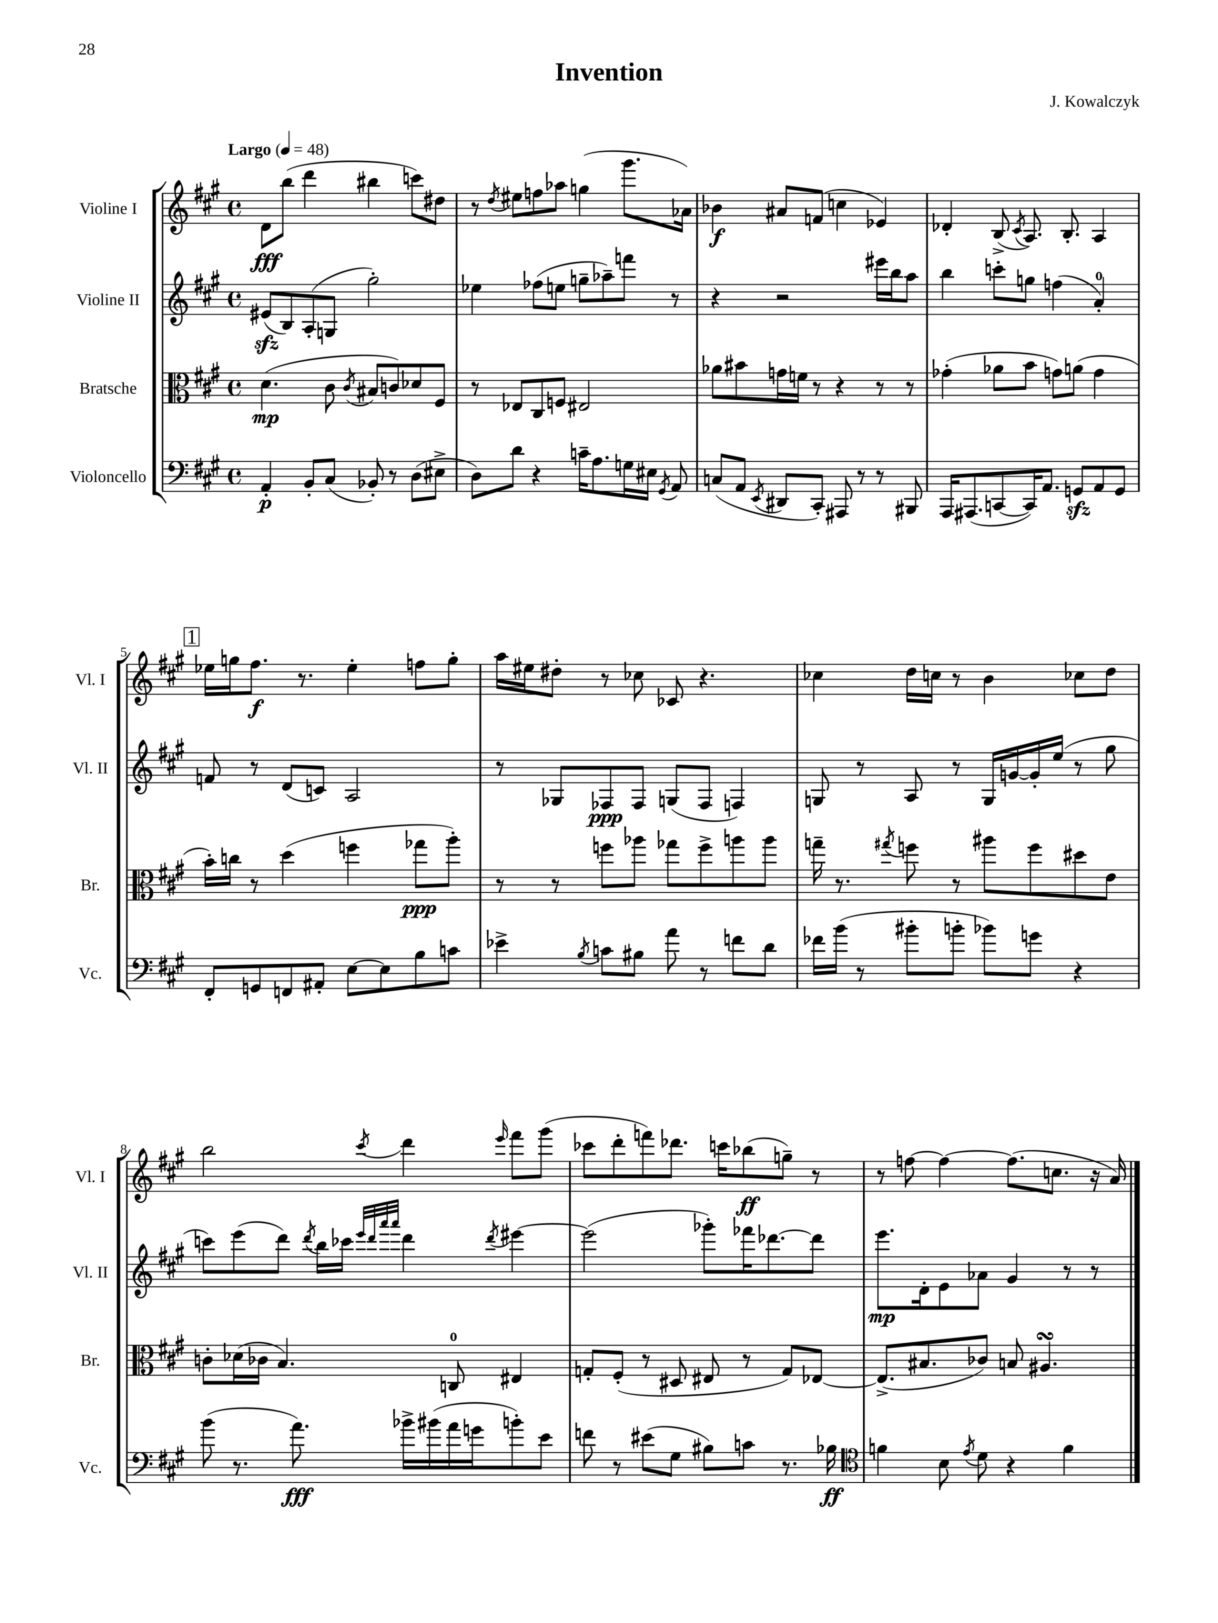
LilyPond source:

\header { title = "Invention" composer = "J. Kowalczyk" }
<<
\new StaffGroup <<
\new Staff = "s0" \with { instrumentName = "Violine I" shortInstrumentName = "Vl. I" } {
    \clef treble \key a \major \defaultTimeSignature \time 4/4 \tempo "Largo" 4 = 48
    \autoBeamOff d'8[\fff b''8]( d'''4 bis''4 c'''8[) dis''8] |
    r8 \acciaccatura { d''8 } eis''8[ f''8 aes''8] g''4( gis'''8.[ aes'16]) |
    bes'4\f ais'8[ f'8]( c''4 ees'4) |
    des'4-. b8->( \acciaccatura { cis'8 } a8.) b8.-. a4 |
    \mark \markup { \box "1" } ees''16[ g''16 fis''8.]\f r8. ees''4-. f''8[ g''8]-. |
    a''16[ eis''16 dis''8]-. r8 ces''8 ces'8 r4. |
    ces''4 d''16[ c''16] r8 b'4 ces''8[ d''8] |
    b''2 \acciaccatura { cis'''8 } d'''4 \grace { e'''16 } fis'''8[ gis'''8]( |
    ces'''8[ d'''8-. f'''8) des'''8.] c'''16[ bes''8\ff( g''8]--) r8 |
    r8 f''8~ f''4~ f''8.[( c''8.] r16 a'16) \bar "|." |
}
\new Staff = "s1" \with { instrumentName = "Violine II" shortInstrumentName = "Vl. II" } {
    \clef treble \key a \major \defaultTimeSignature \time 4/4
    \autoBeamOff eis'8[\sfz( b8) a8-.( g8] gis''2-.) |
    ees''4 fes''8[( e''8] g''8[-- aes''8--) f'''8] r8 |
    r4 r2 eis'''16[ b''16 a''8] |
    b''4 c'''8[-. g''8] f''4( a'4-0-.) |
    \mark \markup { \box "1" } f'8 r8 d'8[( c'8]) a2 |
    r8 ges8[ fes8\ppp fes8] g8[( fes8] f4) |
    g8 r8 a8 r8 g16[ g'16~ g'16-. e''16]( r8 gis''8 |
    c'''8[) e'''8( d'''8]) \acciaccatura { d'''8 } b''16[ ces'''16] \grace { e'''32[ d'''32 a'''32 a'''32] } d'''4 \acciaccatura { d'''8 } eis'''4~ |
    eis'''2( ges'''8[-.) fes'''16 des'''8.~ des'''8] |
    e'''8.[\mp d'16-. e'8 aes'8] gis'4 r8 r8 \bar "|." |
}
\new Staff = "s2" \with { instrumentName = "Bratsche" shortInstrumentName = "Br." } {
    \clef alto \key a \major \defaultTimeSignature \time 4/4
    \autoBeamOff d'4.\mp( cis'8 \acciaccatura { cis'8 } bis8[ c'8) des'8 fis8] |
    r8 ees8[ cis8 f8] eis2 |
    aes'8[ bis'8 g'16 f'16] r8 r4 r8 r8 |
    ges'4-.( aes'8[ b'8] g'8[) a'8]( g'4 |
    \mark \markup { \box "1" } b'16[-.) c''16] r8 d''4( f''4 ges''8[\ppp a''8]-.) |
    r8 r8 f''8[ aes''8] ges''8[ f''8-> a''8 a''8] |
    g''16-- r8. \acciaccatura { gis''8 } f''8 r8 ais''8[ f''8 dis''8 e'8] |
    c'8[-. des'16( ces'16] b4.) c8-0 eis4 |
    g8[-. fis8]-.( r8 dis8 eis8 r8 g8[) ees8]~ |
    ees8.[->( bis8. ces'8]) b8 ais4.\turn \bar "|." |
}
\new Staff = "s3" \with { instrumentName = "Violoncello" shortInstrumentName = "Vc." } {
    \clef bass \key a \major \defaultTimeSignature \time 4/4
    \autoBeamOff a,4-.\p b,8[-. cis8]( bes,8-.) r8 d8[( eis8]-> |
    d8[) d'8] r4 c'16[-- a8. g16 eis16] \acciaccatura { gis,8 } a,8 |
    c8[( a,8] \acciaccatura { e,8 } dis,8[ cis,8]-.) ais,,8 r8 r8 bis,,8 |
    a,,16[ ais,,8.( c,8~ c,16) a,8.] g,8[\sfz a,8 g,8] |
    \mark \markup { \box "1" } fis,8[-. g,8 f,8 ais,8]-. e8[~ e8 b8 c'8] |
    ees'4-> \acciaccatura { b8 } c'8[ bis8] a'8 r8 f'8[ d'8] |
    fes'16[ b'16]( r8 bis'8[-. b'8]-. bes'8[) g'8] r4 |
    b'8( r8. a'8.\fff) bes'16[-> bis'16( a'16 g'16 b'8-.) e'8] |
    f'8 r8 eis'8[( gis8] bis8[) c'8] r8. bes16\ff |
    \clef tenor f'4 b8 \acciaccatura { e'8 } d'8 r4 f'4 \bar "|." |
}
>>
>>
